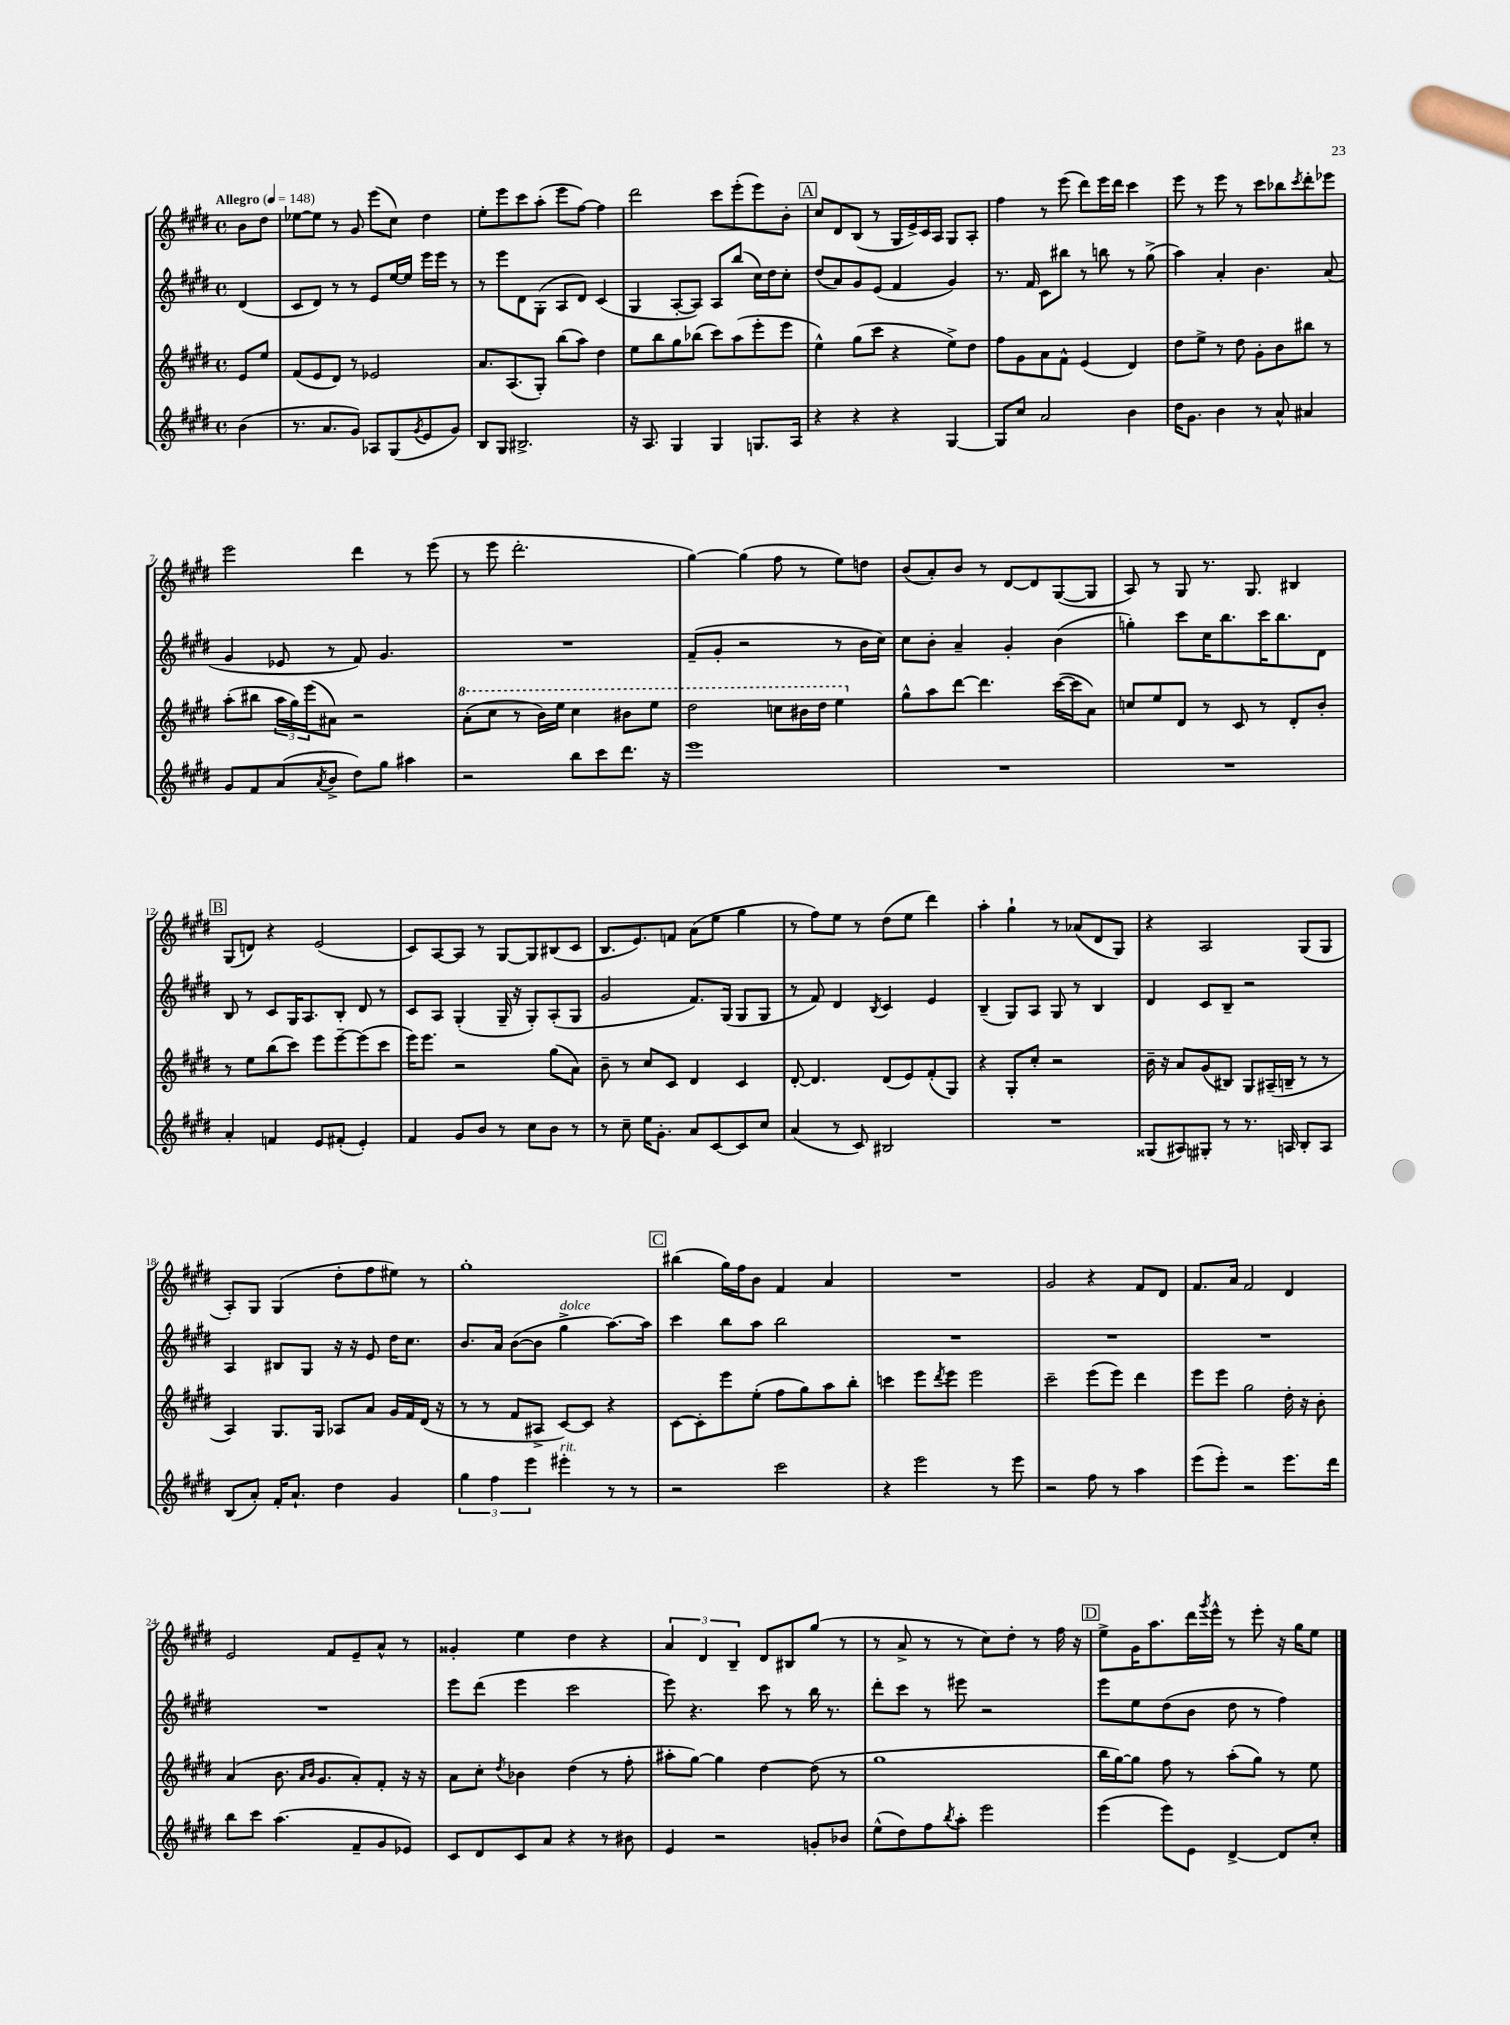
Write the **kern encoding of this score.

**kern	**kern	**kern	**kern
*staff4	*staff3	*staff2	*staff1
*clefG2	*clefG2	*clefG2	*clefG2
*k[f#c#g#d#]	*k[f#c#g#d#]	*k[f#c#g#d#]	*k[f#c#g#d#]
*M4/4	*M4/4	*M4/4	*M4/4
*met(c)	*met(c)	*met(c)	*met(c)
*MM148	*MM148	*MM148	*MM148
(4b	8e	(4d#	8b
.	8ee	.	8dd#
=	=	=	=
8.r	(8f#	8c#	[8ee-
.	8e	8d#)	8ee-]
8.a	.	.	.
.	8d#)	8r	8r
8g#)	8r	8r	8g#
8A-	2e-	8e	(8eee
(8G#	.	[16ee	8cc#)
.	.	16ee]	.
8qg#	.	.	.
8e	.	16eee	4dd#
.	.	16eee	.
8g#)	.	8r	.
=	=	=	=
8B	8.a	8r	8ee'
8G#	.	8eee	8eee
.	(8.A	.	.
2.B#^	.	8d#	8ccc#
.	8G#')	(8G#'	(8aa'
.	(8bb	8A	8eee
.	8aa)	8d#)	[8ff#)
.	4dd#	(4c#	4ff#]
=	=	=	=
16r	8ee	4G#	2ddd#
8.A	.	.	.
.	8bb	.	.
4G#	8gg#	[8A'	.
.	(8bb-	8A])	.
4G#	8ccc#)	8A	8ccc#
.	(8aa	(8bb	(8eee'
8.G	8eee'	16cc#)	8eee)
.	.	16dd#	.
.	8eee	8cc#'	8b'
16A	.	.	.
=	=	=	=
4r	4ee^^)	(8dd#	8cc#
.	.	8a)	8d#
4r	(8gg#	8g#	(8B
.	8ccc#	(8e	8r
4r	4r	4f#	16G#
.	.	.	16e^)
.	.	.	16c#
.	.	.	16A
[4G#	8ee^)	4g#)	8G#
.	8dd#	.	8A'
=	=	=	=
8G#]	8ff#	8.r	4ff#
8cc#	8g#	.	.
.	.	16f#	.
2a	8a	8c#	8r
.	8f#^^	8bb#	(8eee
.	(4e	8r	8ddd#)
.	.	8bb	16eee
.	.	.	16ddd#
4b	4d#)	8r	4ccc#
.	.	(8gg#^	.
=	=	=	=
16dd#	8dd#	4aa)	8eee
8.g#	.	.	.
.	8ee^	.	8r
4b	8r	4a'	8eee
.	8dd#	.	8r
8r	8g#'	4.b	8ccc#
8a^^	8b	.	8bb-
.	.	.	8qccc#
4a#	8bb#	.	8ddd#'
.	8r	(8a	8eee-
=	=	=	=
8g#	(8aa'	4g#	2eee
8f#	8bb#	.	.
(8a	24aa	8e-	.
.	24gg#)	.	.
.	(24eee	.	.
8qa	.	.	.
8b^	8a#)	8r	.
8dd#)	2r	8f#)	4ddd#
8gg#	.	4.g#	.
4aa#	.	.	8r
.	.	.	(8eee
=	=	=	=
2r	(8aa'	1r	8r
.	8ccc#	.	8eee
.	8r	.	2.ddd#'
.	16bb)	.	.
.	16eee	.	.
8bb	4ccc#	.	.
8ccc#	.	.	.
8.ddd#	8bb#	.	.
.	8eee	.	.
16r	.	.	.
=	=	=	=
1eee	2ddd#	(8f#~	[4gg#)
.	.	8g#'	.
.	.	2r	(4gg#]
.	8ccc	.	8ff#
.	16bb#	.	8r
.	16ddd#	.	.
.	4eee	8r	8ee)
.	.	16b	8dd
.	.	16cc#)	.
=	=	=	=
1r	8gg#^^	8cc#	(8b
.	8aa	8b'	8a')
.	[8ddd#	4a~	8b
.	4.ddd#]	.	8r
.	.	4g#'	[8d#
.	.	.	8d#]
.	([16ccc#	(4b	([8G#
.	16ccc#]	.	.
.	8a)	.	8G#]
=	=	=	=
1r	8cc	4gg')	8A)
.	8ee	.	8r
.	8d#	8ccc#	8G#
.	8r	16cc#	8.r
.	.	8.bb	.
.	8c#	.	.
.	.	.	8.G#
.	8r	16ccc#	.
.	.	8.bb	.
.	8d#'	.	4B#
.	8b'	8d#	.
=	=	=	=
4a'	8r	8B	(8G#
.	8ee	8r	8d)
4f	(8bb	8c#	4r
.	8ccc#)	16G#	.
.	.	8.A	.
8e	8eee	.	(2e
(8f#'	[8eee~	8B'	.
4e')	(8eee]	8d#	.
.	8ccc#	8r	.
=	=	=	=
4f#	16eee)	8c#	8c#)
.	8.eee	.	.
.	.	8A	[8A
8g#	2r	(4G#'	8A]
8b	.	.	8r
8r	.	16G#~	[8G#
.	.	16r	.
8cc#	.	8G#')	8G#]
8b	(8gg#	(8A'	(8B#
8r	8a)	8G#	8c#
=	=	=	=
8r	8b~	2g#	8.B
8cc#~	8r	.	.
.	.	.	8.e)
16ee	8cc#	.	.
8.g#'	.	.	.
.	8c#	.	8f
8a	4d#	8.f#)	(8a
[8c#	.	.	8ee
.	.	(16G#	.
8c#]	4c#	8G#	4gg#
8cc#	.	8G#	.
=	=	=	=
(4a	[8d#'	8r	8r
.	4.d#]	8f#)	8ff#)
8r	.	4d#	8ee
8c#)	.	.	8r
.	.	8qB	.
2B#	(8d#	4c#	(8dd#
.	8e)	.	8ee
.	(8f#'	4e	4ddd#)
.	8G#)	.	.
=	=	=	=
1r	4r	(4B~	4aa'
.	8G#'	8G#)	4gg#`
.	8cc#'	8A	.
.	2r	8G#	8r
.	.	8r	(8a-
.	.	4B	8d#
.	.	.	8G#)
=	=	=	=
(8G##	16b~	4d#	4r
.	16r	.	.
8A#)	8a	.	.
8G#'	(8g#	8c#	2A
8r	8B#)	8B~	.
8.r	8G#	2r	.
.	(16A#~	.	.
16A	16B~	.	.
8B'	8r	.	(8G#
8A	8r	.	8G#
=	=	=	=
(8B	4A)	4A	8A')
8a')	.	.	8G#
16f#'	8.G#	8B#	(4G#
8.a`	.	.	.
.	.	8G#	.
.	16G#	.	.
4dd#	8A-	16r	8dd#'
.	.	16r	.
.	8a	8e	8ff#
4g#	16g#	16dd#	8ee#)
.	16f#	8.cc#	.
.	(16d#	.	8r
.	16r	.	.
=	=	=	=
6gg#	8r	8.b	1gg#'
.	8r	.	.
6ff#	.	.	.
.	.	16a	.
.	8f#	([8b	.
6eee	.	.	.
.	8A#^	8b]	.
4eee#'	[8c#)	4gg#^	.
.	8c#]	.	.
8r	4r	[8.aa)	.
8r	.	.	.
.	.	16aa]	.
=	=	=	=
2r	[8c#	4ccc#	(4bb#
.	8c#']	.	.
.	8eee	8bb	16gg#)
.	.	.	16ff#
.	(8ee'	8aa	8b
2ccc#	8ff#	2bb	4f#
.	8gg#)	.	.
.	8aa	.	4a
.	8bb'	.	.
=	=	=	=
4r	4ccc	1r	1r
2eee	8eee	.	.
.	8qddd#	.	.
.	8eee	.	.
.	2eee	.	.
8r	.	.	.
8eee	.	.	.
=	=	=	=
2r	2ccc#~	1r	2g#
8ff#	(8eee	.	4r
8r	8eee)	.	.
4aa	4ddd#	.	8f#
.	.	.	8d#
=	=	=	=
(8eee	8eee	1r	8.f#
8eee')	8eee	.	.
.	.	.	16a
2r	2gg#	.	2f#
8.eee	16dd#'	.	4d#
.	16r	.	.
.	8b'	.	.
16ddd#	.	.	.
=	=	=	=
8bb	(4a	1r	2e
8ccc#	.	.	.
(4.aa	8.b	.	.
.	16qqa	.	.
.	16qqb	.	.
.	8.g#	.	.
.	.	.	8f#
8f#~	8a')	.	8e~
8g#	8f#'	.	8a^^
8e-)	16r	.	8r
.	16r	.	.
=	=	=	=
8c#	8a	8eee	4g##'
8d#	8cc#'	(8ddd#	.
.	8qdd#	.	.
8c#	4b-	4eee	4ee
8a	.	.	.
4r	(4dd#	2ccc#	4dd#
8r	8r	.	4r
8b#	8ff#'	.	.
=	=	=	=
4e	8aa#'	8eee)	6a
.	[8gg#)	4.r	.
.	.	.	6d#
2r	4gg#]	.	.
.	.	.	6B~
.	[4dd#	8ccc#	8d#
.	.	8r	8B#
8g'	(8dd#]	16bb	(8gg#
.	.	8.r	.
8b-	8r	.	8r
=	=	=	=
(8ee^^	1gg#	8ddd#'	8r
8dd#)	.	8ccc#	8a^
8ff#	.	8r	8r
8qbb	.	.	.
8aa'	.	8eee#	8r
2eee	.	2r	8cc#)
.	.	.	8dd#'
.	.	.	8r
.	.	.	16ff#
.	.	.	16r
=	=	=	=
(4eee	16bb	8eee	8ee^
.	[16gg#)	.	.
.	8gg#]	8ee	16g#
.	.	.	8.aa
8eee)	8ff#	(8dd#	.
8e	8r	8b	16ddd#
.	.	.	8qggg#
.	.	.	16eee^^
[4d#^	(8aa'	8dd#	8r
.	8gg#)	8r	8eee'
8d#]	8r	4ff#)	16r
.	.	.	16gg#
8cc#'	8ee	.	8ee
==	==	==	==
*-	*-	*-	*-
